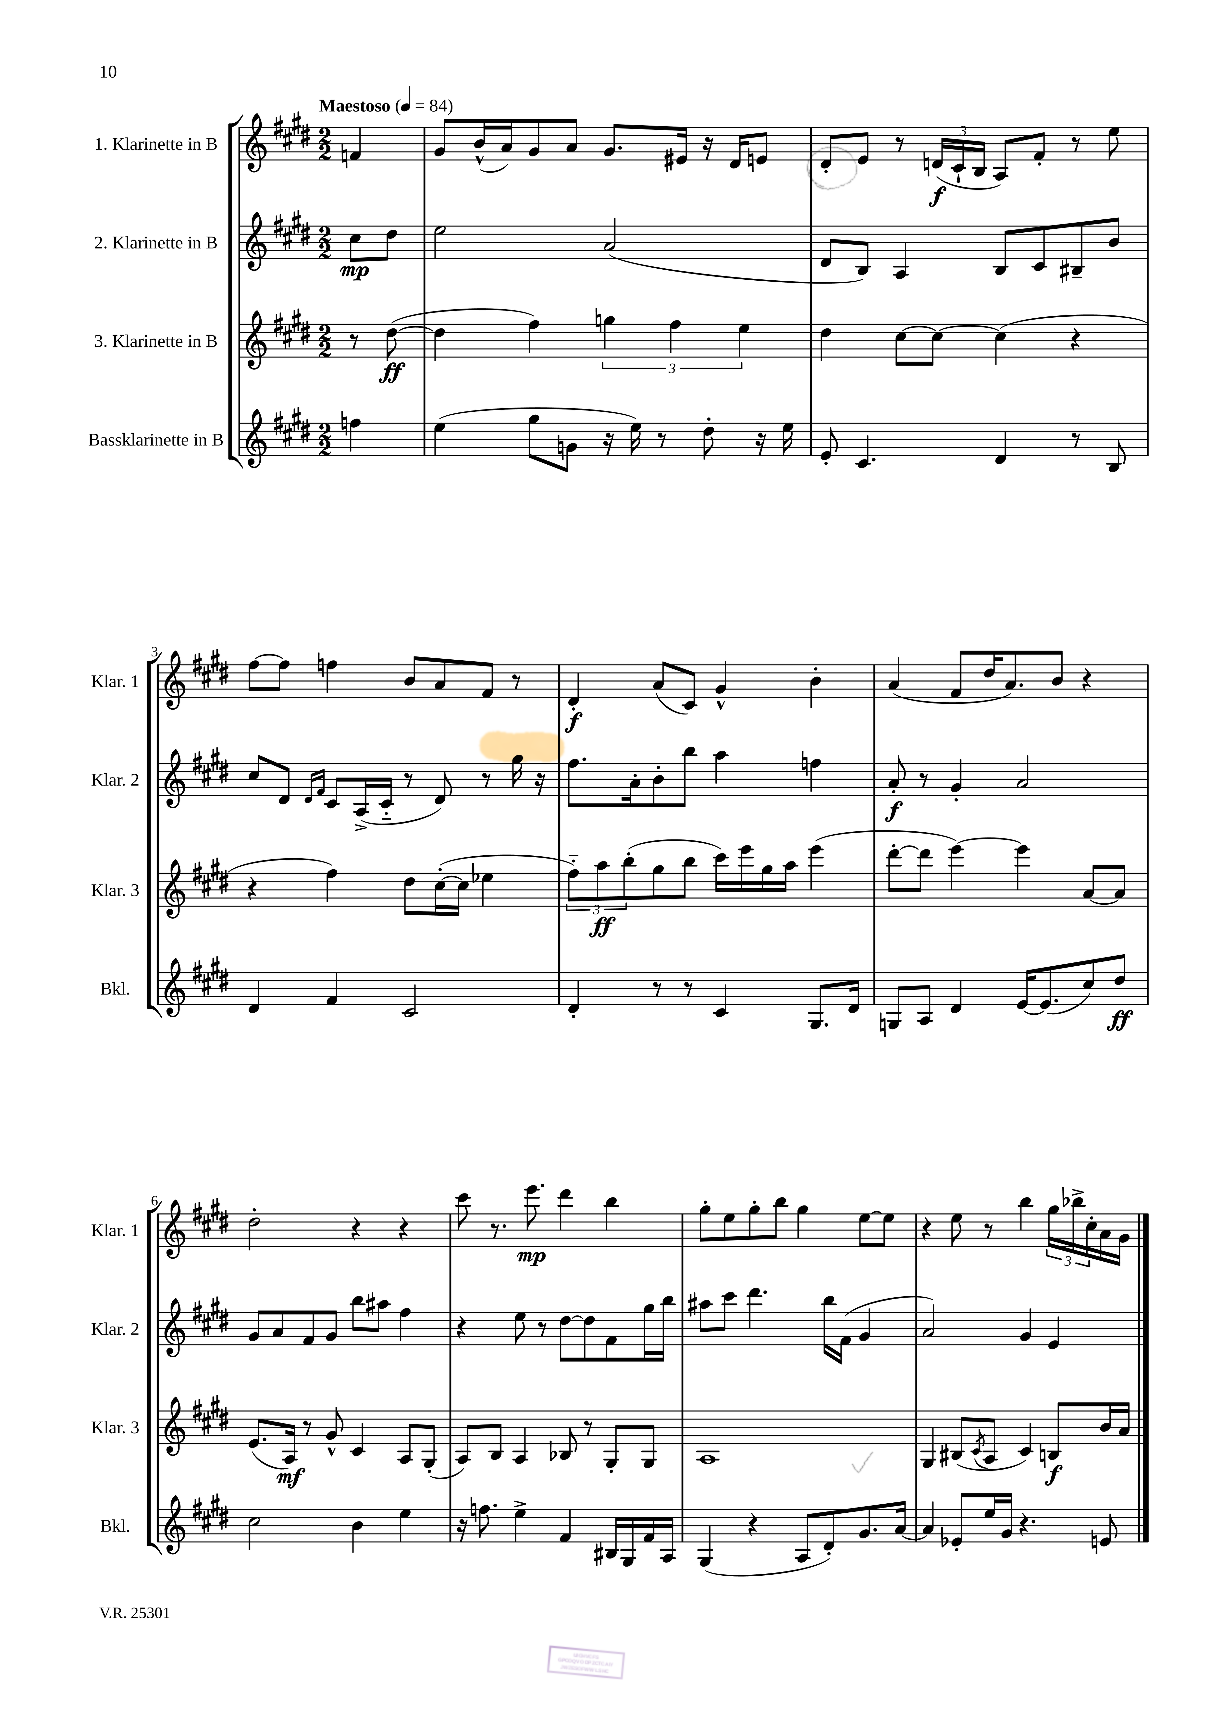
<<
\new StaffGroup <<
\new Staff = "s0" \with { instrumentName = "1. Klarinette in B" shortInstrumentName = "Klar. 1" } {
    \clef treble \key e \major \numericTimeSignature \time 2/2 \partial 4 \tempo "Maestoso" 4 = 84
    f'4 |
    gis'8 b'16-^( a'16) gis'8 a'8 gis'8. eis'16 r16 dis'16 e'8 |
    dis'8-. e'8 r8 \tuplet 3/2 { d'16\f( cis'16-! b16 } a8) fis'8-. r8 e''8 |
    fis''8~ fis''8 f''4 b'8 a'8 fis'8 r8 |
    dis'4-.\f a'8( cis'8) gis'4-^ b'4-. |
    a'4( fis'8 dis''16 a'8.) b'8 r4 |
    dis''2-. r4 r4 |
    cis'''8 r8. e'''8.\mp dis'''4 b''4 |
    gis''8-. e''8 gis''8-. b''8 gis''4 e''8~ e''8 |
    r4 e''8 r8 b''4 \tuplet 3/2 { gis''16 bes''16-> cis''16-. } a'16 gis'16 \bar "|." |
}
\new Staff = "s1" \with { instrumentName = "2. Klarinette in B" shortInstrumentName = "Klar. 2" } {
    \clef treble \key e \major \numericTimeSignature \time 2/2 \partial 4
    cis''8\mp dis''8 |
    e''2 a'2( |
    dis'8 b8) a4 b8 cis'8 bis8-- b'8 |
    cis''8 dis'8 \grace { dis'16 fis'16 } cis'8 a16->( cis'16-_ r8 dis'8) r8 gis''16 r16 |
    fis''8. a'16-. b'8-. b''8 a''4 f''4 |
    a'8-.\f r8 gis'4-. a'2 |
    gis'8 a'8 fis'8 gis'8 b''8 ais''8 fis''4 |
    r4 e''8 r8 dis''8~ dis''8 fis'8 gis''16 b''16 |
    ais''8 cis'''8 dis'''4. b''16 fis'16( gis'4 |
    a'2) gis'4 e'4 \bar "|." |
}
\new Staff = "s2" \with { instrumentName = "3. Klarinette in B" shortInstrumentName = "Klar. 3" } {
    \clef treble \key e \major \numericTimeSignature \time 2/2 \partial 4
    r8 dis''8~\ff( |
    dis''4 fis''4) \tuplet 3/2 { g''4 fis''4 e''4 } |
    dis''4 cis''8~ cis''8~ cis''4( r4 |
    r4 fis''4) dis''8 cis''16~-.( cis''16 ees''4 |
    \tuplet 3/2 { fis''8-_) a''8\ff b''8-.( } gis''8 b''8 cis'''16) e'''16 gis''16 a''16 e'''4( |
    dis'''8~-. dis'''8 e'''4~) e'''4 a'8~ a'8 |
    e'8.( a16\mf) r8 gis'8-^ cis'4 a8 gis8-.( |
    a8) b8 a4 bes8 r8 gis8-. gis8 |
    a1 |
    gis4 bis8( \acciaccatura { cis'8 } a8 cis'4) b8\f b'16 a'16 \bar "|." |
}
\new Staff = "s3" \with { instrumentName = "Bassklarinette in B" shortInstrumentName = "Bkl." } {
    \clef treble \key e \major \numericTimeSignature \time 2/2 \partial 4
    f''4 |
    e''4( gis''8 g'8 r16 e''16) r8 dis''8-. r16 e''16 |
    e'8-. cis'4. dis'4 r8 b8 |
    dis'4 fis'4 cis'2 |
    dis'4-. r8 r8 cis'4 gis8. dis'16 |
    g8 a8 dis'4 e'16~ e'8.( cis''8) dis''8\ff |
    cis''2 b'4 e''4 |
    r16 f''8. e''4-> fis'4 bis16 gis16 fis'16 a16 |
    gis4( r4 a8 dis'8-.) gis'8. a'16~ |
    a'4 ees'8-. e''16 gis'16 r4. e'8 \bar "|." |
}
>>
>>
